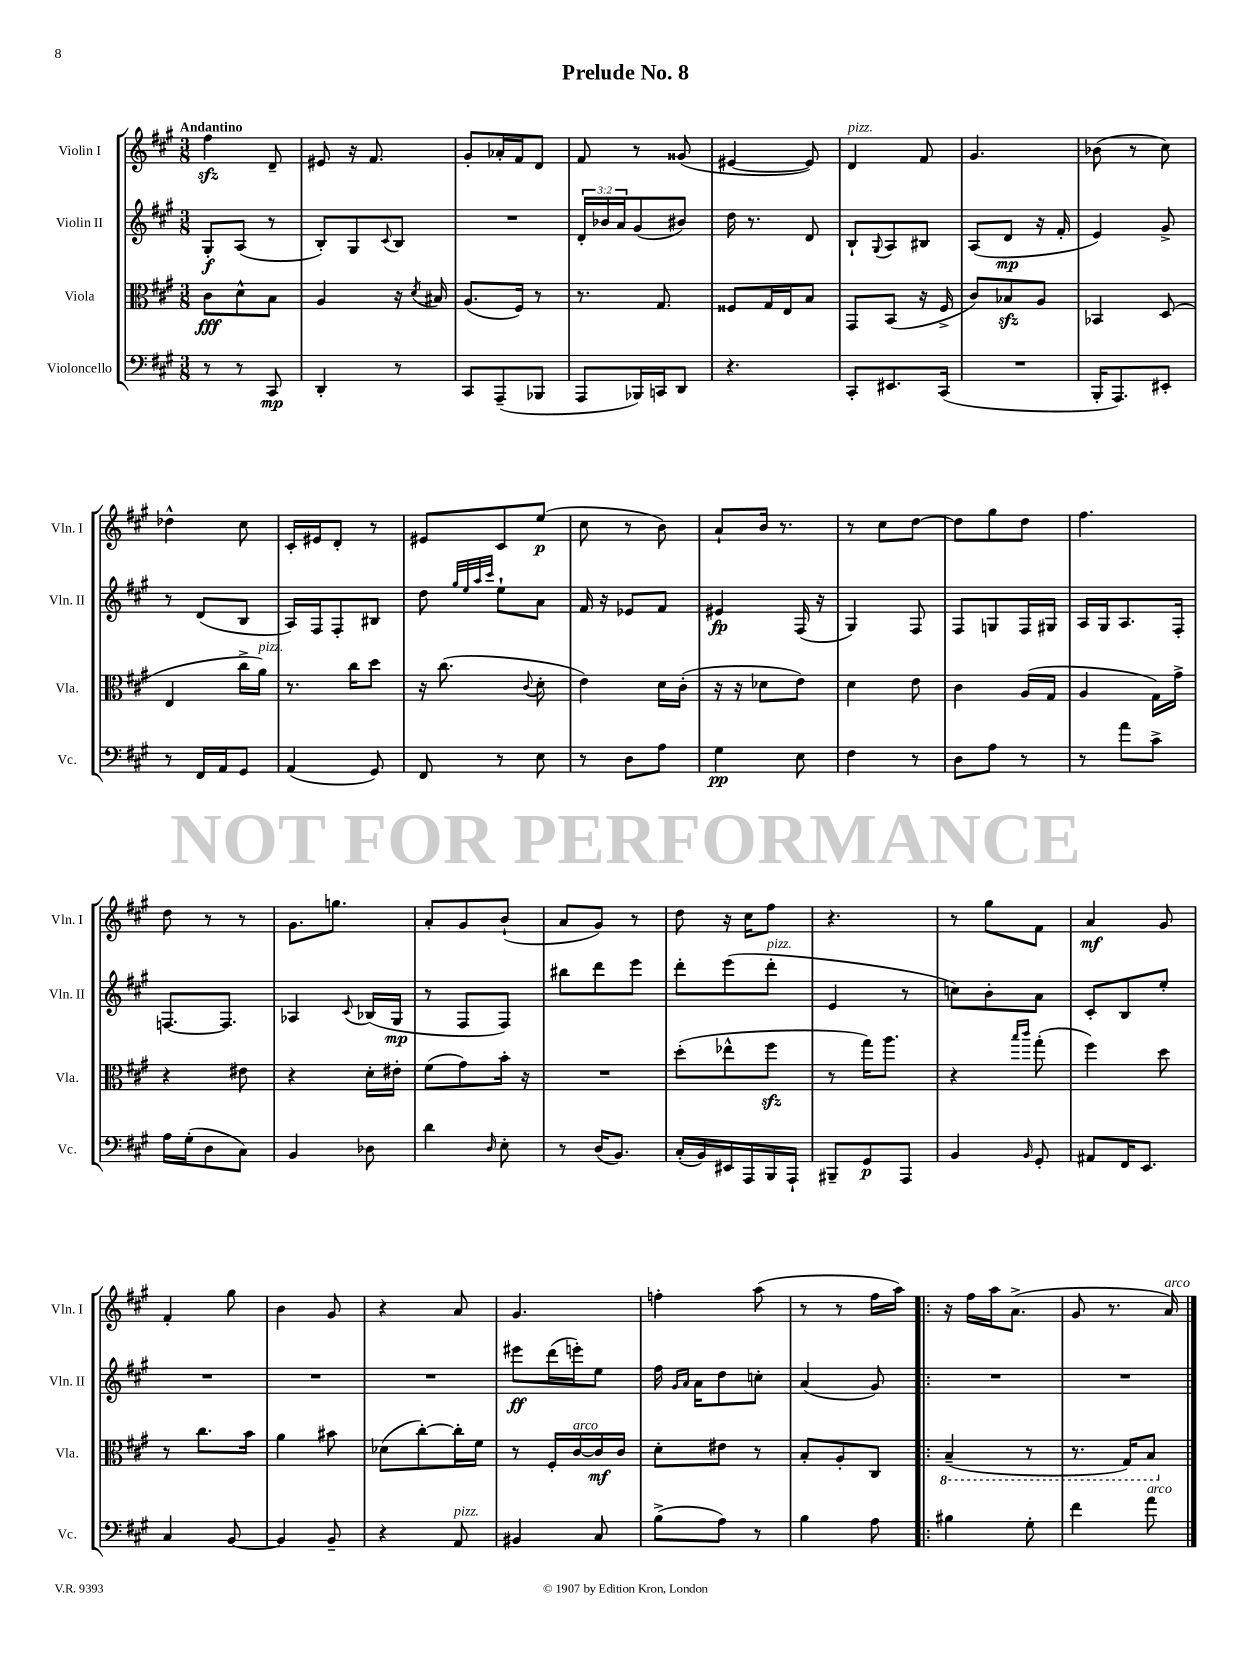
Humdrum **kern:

**kern	**dynam	**kern	**dynam	**kern	**dynam	**kern	**dynam
*part4	*part4	*part3	*part3	*part2	*part2	*part1	*part1
*staff4	*staff4	*staff3	*staff3	*staff2	*staff2	*staff1	*staff1
*I"Violoncello	*	*I"Viola	*	*I"Violin II	*	*I"Violin I	*
*I'Vc.	*	*I'Vla.	*	*I'Vln. II	*	*I'Vln. I	*
*clefF4	*	*clefC3	*	*clefG2	*	*clefG2	*
*k[f#c#g#]	*	*k[f#c#g#]	*	*k[f#c#g#]	*	*k[f#c#g#]	*
*M3/8	*	*M3/8	*	*M3/8	*	*M3/8	*
=1	=1	=1	=1	=1	=1	=1	=1
!	!	!	!	!	!	!LO:TX:a:B:t=Andantino	!
8r	.	8c#\L	fff	8G#'/L	f	4ff#zz\	.
8r	.	8d^^\	.	(8A/J	.	.	.
8CC#/	mp	8B\J	.	8r	.	8d~/	.
=2	=2	=2	=2	=2	=2	=2	=2
4DD'/	.	4A/	.	8B'/L)	.	8e#X/	.
.	.	.	.	8G#/	.	16r	.
.	.	.	.	.	.	8.f#/	.
.	.	.	.	8qqc#/	.	.	.
8r	.	16r	.	8B/J	.	.	.
.	.	8qd/	.	.	.	.	.
.	.	16B#X/	.	.	.	.	.
=3	=3	=3	=3	=3	=3	=3	=3
8CC#/L	.	(8.A/L	.	4.r	.	8g#'/L	.
(8AAA~/	.	.	.	.	.	16a-X'/L	.
.	.	16F#/Jk)	.	.	.	16f#/J	.
8BBB-X/J	.	8r	.	.	.	8d/J	.
=4	=4	=4	=4	=4	=4	=4	=4
8AAA/L	.	8.r	.	24d'/LL	.	8f#/	.
.	.	.	.	24b-X/	.	.	.
.	.	.	.	24a/J	.	.	.
16BBB-X/L)	.	.	.	(8g#/	.	8r	.
16CCn/J	.	8.G#/	.	.	.	.	.
8DD/J	.	.	.	8b#X/J)	.	(8g##X/	.
=5	=5	=5	=5	=5	=5	=5	=5
4.r	.	8F##X/L	.	16dd\	.	[4e#X/	.
.	.	.	.	8.r	.	.	.
.	.	16G#/L	.	.	.	.	.
.	.	16E/J	.	.	.	.	.
.	.	8B/J	.	8d/	.	8e#/])	.
=6	=6	=6	=6	=6	=6	=6	=6
!	!	!	!	!	!	!LO:TX:a:i:t=pizz.	!
8CC#'/L	.	8GG#/L	.	8B`/L	.	4d/	.
.	.	.	.	8qqG#/	.	.	.
8.EE#X/	.	(8BB/J	.	8A/	.	.	.
.	.	16r	.	8B#X/J	.	8f#/	.
(16CC#/Jk	.	16F#^/	.	.	.	.	.
=7	=7	=7	=7	=7	=7	=7	=7
4.r	.	8c#/L)	.	(8A/L	.	4.g#/	.
.	.	8B-Xzz/	.	8d/J	mp	.	.
.	.	8A/J	.	16r	.	.	.
.	.	.	.	16f#'/	.	.	.
=8	=8	=8	=8	=8	=8	=8	=8
16BBB'/KL	.	4BB-X/	.	4e/)	.	(8b-X\	.
8.AAA/)	.	.	.	.	.	.	.
.	.	.	.	.	.	8r	.
8EE#X'/J	.	(8D/	.	8g#^/	.	8cc#\)	.
!!LO:LB:g=z
=9	=9	=9	=9	=9	=9	=9	=9
8r	.	4E/	.	8r	.	4dd-X^^\	.
16FF#/LL	.	.	.	(8d/L	.	.	.
16AA/J	.	.	.	.	.	.	.
8GG#/J	.	16cc#^\LL	.	8B/J	.	8cc#\	.
!	!	!LO:TX:a:i:t=pizz.	!	!	!	!	!
.	.	16a\JJ)	.	.	.	.	.
=10	=10	=10	=10	=10	=10	=10	=10
(4AA/	.	8.r	.	16A/LL)	.	16c#'/LL	.
.	.	.	.	16F#/J	.	16e#X/J	.
.	.	.	.	8F#'/	.	8d'/J	.
.	.	16cc#\KL	.	.	.	.	.
8GG#/)	.	8dd\J	.	8B#X/J	.	8r	.
=11	=11	=11	=11	=11	=11	=11	=11
8FF#/	.	16r	.	8dd\	.	8e#X/L	.
.	.	(8.cc#\	.	.	.	.	.
.	.	.	.	32qqgg#/LLL	.	.	.
.	.	.	.	32qqee/	.	.	.
.	.	.	.	32qqaa/	.	.	.
.	.	.	.	32qqccc#/JJJ	.	.	.
8r	.	.	.	8ee`\L	.	8c#/	.
.	.	8qqc#/	.	.	.	.	.
8E\	.	8d'\	.	8a\J	.	(8ee/J	p
=12	=12	=12	=12	=12	=12	=12	=12
8r	.	4e\)	.	16f#/	.	8cc#\	.
.	.	.	.	16r	.	.	.
8D\L	.	.	.	8e-X/L	.	8r	.
8A\J	.	16d\LL	.	8f#/J	.	8b\)	.
.	.	(16c#'\JJ	.	.	.	.	.
=13	=13	=13	=13	=13	=13	=13	=13
4G#\	pp	16r	.	4e#X/	fp	8a`/L	.
.	.	16r	.	.	.	.	.
.	.	8d-X\L	.	.	.	16b/Jk	.
.	.	.	.	.	.	8.r	.
8E\	.	8e\J)	.	(16F#/	.	.	.
.	.	.	.	16r	.	.	.
=14	=14	=14	=14	=14	=14	=14	=14
4F#\	.	4d\	.	4G#/)	.	8r	.
.	.	.	.	.	.	8cc#\L	.
8r	.	8e\	.	8F#/	.	[8dd\J	.
=15	=15	=15	=15	=15	=15	=15	=15
8D\L	.	4c#\	.	8F#/L	.	8dd\L]	.
8A\J	.	.	.	8Gn/	.	8gg#\	.
8r	.	(16A/LL	.	16F#/L	.	8dd\J	.
.	.	16G#/JJ	.	16G#X/JJ	.	.	.
=16	=16	=16	=16	=16	=16	=16	=16
8r	.	4A/	.	16A/LL	.	4.ff#\	.
.	.	.	.	16G#/J	.	.	.
8a\L	.	.	.	8.A/	.	.	.
8c#^\J	.	16G#\LL)	.	.	.	.	.
.	.	16g#^\JJ	.	16F#'/Jk	.	.	.
!!LO:LB:g=z
=17	=17	=17	=17	=17	=17	=17	=17
16A\LL	.	4r	.	[8.Fn/L	.	8dd\	.
(16G#'\J	.	.	.	.	.	.	.
8D\	.	.	.	.	.	8r	.
.	.	.	.	8.F/J]	.	.	.
8C#\J)	.	8e#X\	.	.	.	8r	.
=18	=18	=18	=18	=18	=18	=18	=18
4BB/	.	4r	.	4A-X/	.	8.g#\L	.
.	.	.	.	.	.	8.ggn\J	.
.	.	.	.	8qqc#/	.	.	.
8D-X\	.	16d'\LL	.	(16B-X/LL	.	.	.
.	.	16e#X'\JJ	.	16G#/JJ	mp	.	.
=19	=19	=19	=19	=19	=19	=19	=19
4d\	.	(8f#\L	.	8r	.	8a'/L	.
.	.	8g#\)	.	8F#/L	.	8g#/	.
16qqD/	.	.	.	.	.	.	.
8E'\	.	16b'\Jk	.	8F#/J)	.	(8b`/J	.
.	.	16r	.	.	.	.	.
=20	=20	=20	=20	=20	=20	=20	=20
8r	.	4.r	.	8bb#X\L	.	8a/L	.
(16D/KL	.	.	.	8ddd\	.	8g#/J)	.
8.BB/J)	.	.	.	.	.	.	.
.	.	.	.	8eee\J	.	8r	.
=21	=21	=21	=21	=21	=21	=21	=21
(16C#'/LL	.	(8dd'\L	.	8ddd'\L	.	8dd\	.
16BB/)	.	.	.	.	.	.	.
16EE#X/	.	8ee-X^^\	.	(8eee\	.	16r	.
16AAA/	.	.	.	.	.	16cc#\KL	.
!	!	!	!	!LO:TX:a:i:t=pizz.	!	!	!
16BBB/	.	8ff#zz\J	.	8ddd'\J	.	8ff#\J	.
16AAA`/JJ	.	.	.	.	.	.	.
=22	=22	=22	=22	=22	=22	=22	=22
8BBB#X~/L	.	8r	.	4e/	.	4.r	.
8GG#/	p	16gg#\KL)	.	.	.	.	.
.	.	8.aa\J	.	.	.	.	.
8AAA/J	.	.	.	8r	.	.	.
=23	=23	=23	=23	=23	=23	=23	=23
4BB/	.	4r	.	8ccn\L)	.	8r	.
.	.	.	.	8b'\	.	8gg#\L	.
.	.	16qqbb/LL	.	.	.	.	.
16qqBB/	.	16qqccc#/JJ	.	.	.	.	.
8GG#'/	.	(8gg#'\	.	8a\J	.	8f#\J	.
=24	=24	=24	=24	=24	=24	=24	=24
8AA#X/L	.	4ff#\)	.	8c#'/L	.	4a/	mf
16FF#/K	.	.	.	8B/	.	.	.
8.EE/J	.	.	.	.	.	.	.
.	.	8dd\	.	8ee'/J	.	8g#/	.
!!LO:LB:g=z
=25	=25	=25	=25	=25	=25	=25	=25
4C#/	.	8r	.	4.r	.	4f#'/	.
.	.	8.cc#\L	.	.	.	.	.
[8BB/	.	.	.	.	.	8gg#\	.
.	.	16b\Jk	.	.	.	.	.
=26	=26	=26	=26	=26	=26	=26	=26
4BB/]	.	4a\	.	4.r	.	4b\	.
8BB~/	.	8b#X\	.	.	.	8g#/	.
=27	=27	=27	=27	=27	=27	=27	=27
4r	.	(8d-X\L	.	4.r	.	4r	.
.	.	[8cc#'\)	.	.	.	.	.
!LO:TX:a:i:t=pizz.	!	!	!	!	!	!	!
8AA/	.	16cc#'\L]	.	.	.	8a/	.
.	.	16f#\JJ	.	.	.	.	.
=28	=28	=28	=28	=28	=28	=28	=28
4BB#X/	.	8r	.	8eee#X\L	ff	4.g#/	.
.	.	16F#'/LL	.	(16ddd\L	.	.	.
!	!	!LO:TX:a:i:t=arco	!	!	!	!	!
.	.	[16c#/	.	16eeen'\J)	.	.	.
8C#/	.	16c#/]	mf	8ee\J	.	.	.
.	.	16c#/JJ	.	.	.	.	.
=29	=29	=29	=29	=29	=29	=29	=29
(8B^\L	.	8d'\L	.	16ff#\	.	4ffn'\	.
.	.	.	.	16qqg#/LL	.	.	.
.	.	.	.	16qqa/JJ	.	.	.
.	.	.	.	16a\KL	.	.	.
8A\J)	.	8e#X\J	.	8dd\	.	.	.
8r	.	8r	.	8ccn'\J	.	(8aa\	.
=30	=30	=30	=30	=30	=30	=30	=30
4B\	.	8B'/L	.	(4a/	.	8r	.
.	.	8A'/	.	.	.	8r	.
8A\	.	8C#/J	.	8g#/)	.	16ff#\LL	.
.	.	.	.	.	.	16aa\JJ)	.
=31!|:	=31!|:	=31!|:	=31!|:	=31!|:	=31!|:	=31!|:	=31!|:
*	*	*8ba	*	*	*	*	*
4B#X\	.	(4BB~/	.	4.r	.	16r	.
.	.	.	.	.	.	16ff#\LL	.
.	.	.	.	.	.	16aa\J	.
.	.	.	.	.	.	(8.a^\J	.
8G#'\	.	8r	.	.	.	.	.
=32	=32	=32	=32	=32	=32	=32	=32
4f#\	.	8.r	.	4.r	.	8g#/	.
.	.	.	.	.	.	8.r	.
.	.	16GG#/KL)	.	.	.	.	.
!LO:TX:a:i:t=arco	!	!	!	!	!	!	!
8a\	.	8BB/J	.	.	.	.	.
!	!	!	!	!	!	!LO:TX:a:i:t=arco	!
.	.	.	.	.	.	16a/)	.
*	*	*X8ba	*	*	*	*	*
==	==	==	==	==	==	==	==
*-	*-	*-	*-	*-	*-	*-	*-
